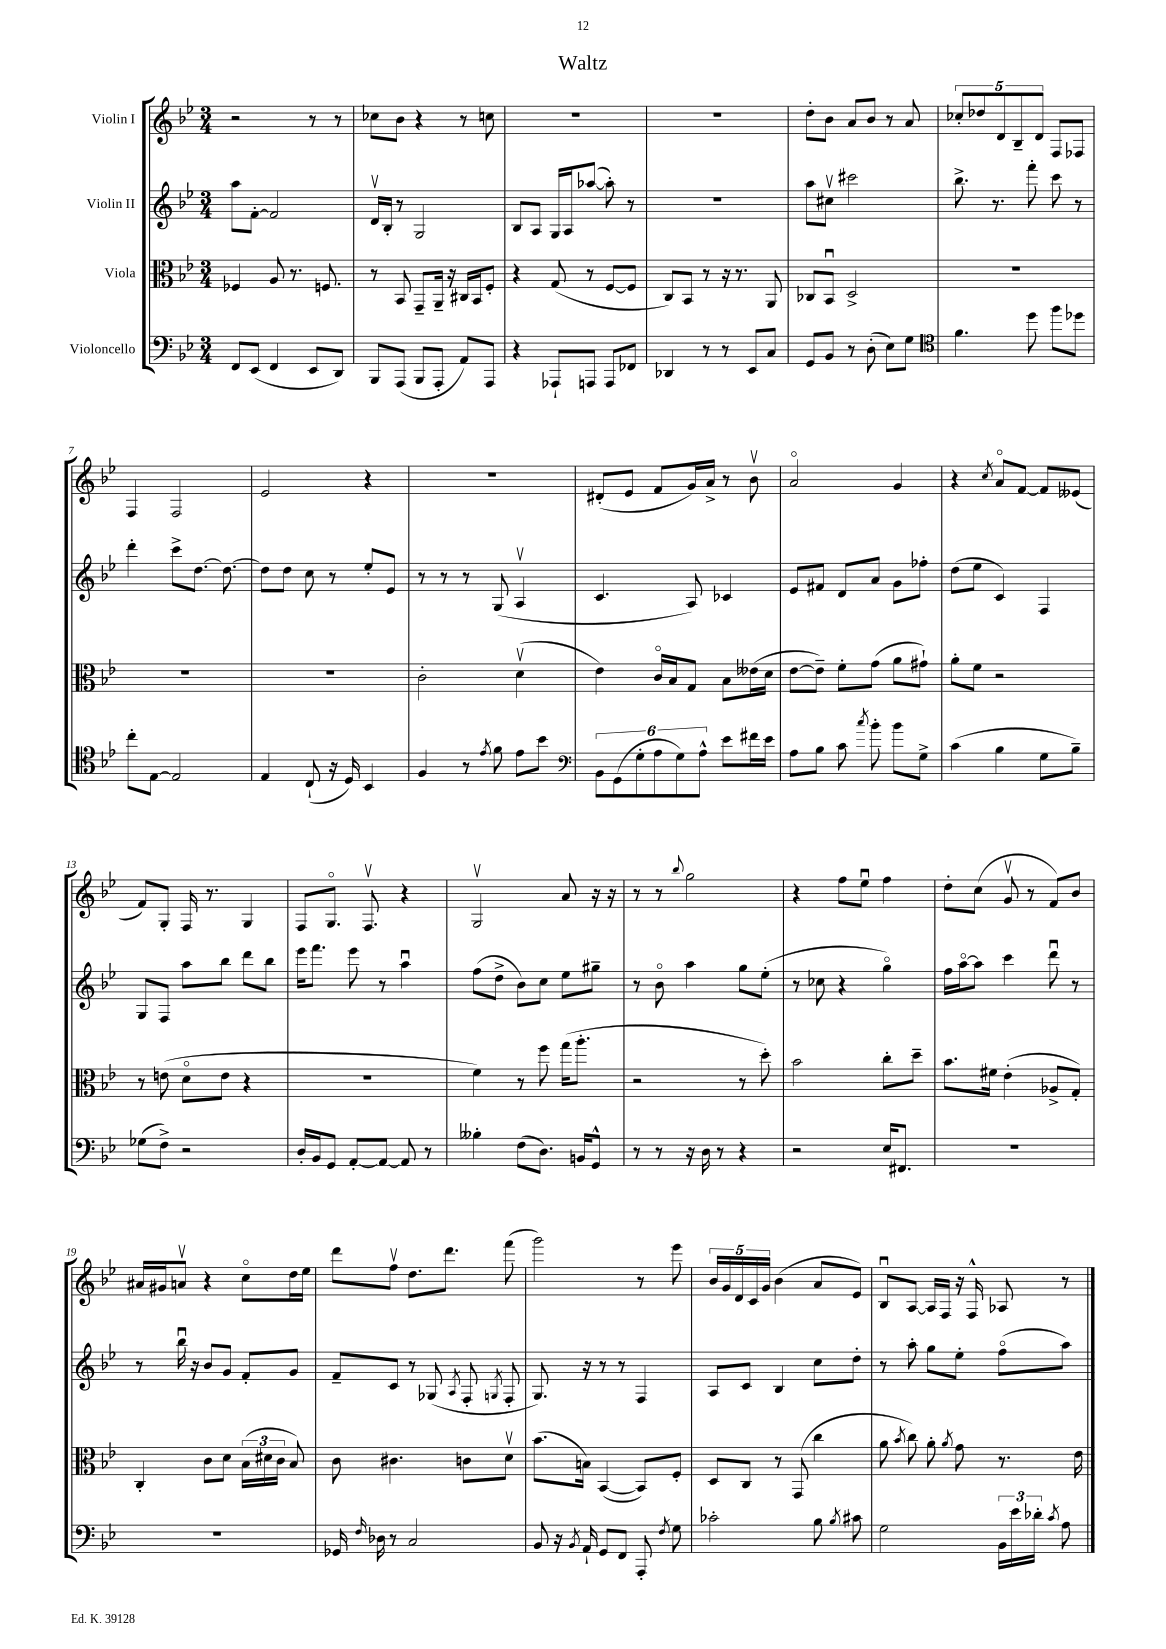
\header { title = "Waltz" }
<<
\new StaffGroup <<
\new Staff = "s0" \with { instrumentName = "Violin I" } {
    \clef treble \key bes \major \numericTimeSignature \time 3/4
    \autoBeamOff r2 r8 r8 |
    ces''8[ bes'8] r4 r8 c''8 |
    R2. |
    R2. |
    d''8[-. bes'8] a'8[ bes'8] r8 a'8 |
    \tuplet 5/4 { ces''8[-. des''8 d'8 bes8-- d'8] } f8[ fes8] |
    f4 f2 |
    ees'2 r4 |
    R2. |
    dis'8[-.( ees'8] f'8[ g'16) a'16]-> r8 bes'8\upbow |
    a'2\flageolet g'4 |
    r4 \acciaccatura { c''8 } a'8[\flageolet f'8]~ f'8[ eeses'8]( |
    f'8[) g8]-. f16 r8. g4 |
    f8[ g8.]\flageolet f8.\upbow r4 |
    g2\upbow a'8 r16 r16 |
    r8 r8 \appoggiatura { bes''8 } g''2 |
    r4 f''8[ ees''8]\downbow f''4 |
    d''8[-. c''8]( g'8\upbow r8 f'8[) bes'8] |
    ais'16[ gis'16 a'8]\upbow r4 c''8[\flageolet d''16 ees''16] |
    d'''8[ f''8]\upbow d''8.[ d'''8.] f'''8( |
    g'''2) r8 ees'''8 |
    \tuplet 5/4 { bes'16[ g'16 d'16 c'16 g'16] } bes'4( a'8[ ees'8]) |
    bes8[\downbow a8]~ a16[ f16] r16 f16-^ aes8 r8 \bar "|." |
}
\new Staff = "s1" \with { instrumentName = "Violin II" } {
    \clef treble \key bes \major \numericTimeSignature \time 3/4
    \autoBeamOff a''8[ f'8]~-. f'2 |
    d'16[\upbow bes16]-. r8 g2 |
    bes8[ a8] g16[ a16 aes''8]~( aes''8-.) r8 |
    R2. |
    a''8[ cis''8]\upbow cis'''2 |
    bes''8.-> r8. f'''8-. c'''8 r8 |
    d'''4-. c'''8[-> d''8.]~ d''8.~ |
    d''8[ d''8] c''8 r8 ees''8[-. ees'8] |
    r8 r8 r8 g8( a4\upbow |
    c'4. a8) ces'4 |
    ees'8[ fis'8] d'8[ a'8] g'8[ fes''8]-. |
    d''8[( ees''8] c'4) f4 |
    g8[ f8] a''8[ bes''8] d'''8[ bes''8] |
    ees'''16[ f'''8.] ees'''8 r8 a''4\downbow |
    f''8[( d''8]-> bes'8[) c''8] ees''8[ gis''8]-- |
    r8 bes'8\flageolet a''4 g''8[ ees''8]-.( |
    r8 ces''8 r4 g''4\flageolet) |
    f''16[ a''16~\flageolet a''8] c'''4 d'''8\downbow r8 |
    r8 bes''16\downbow r16 bes'8[ g'8] f'8[-. g'8] |
    f'8[-- c'8] r8 ges8( \acciaccatura { a8 } f8-. \acciaccatura { g8 } f8-. |
    g8.) r16 r8 r8 f4 |
    a8[ c'8] bes4 c''8[ d''8]-. |
    r8 a''8-. g''8[ ees''8]-. f''8[\flageolet( a''8]) \bar "|." |
}
\new Staff = "s2" \with { instrumentName = "Viola" } {
    \clef alto \key bes \major \numericTimeSignature \time 3/4
    \autoBeamOff fes4 a8 r8. f8. |
    r8 bes,8 g,8[-- a,16]-- r16 cis16[ bes,16 f8]-. |
    r4 g8( r8 f8[~ f8] |
    c8[) bes,8] r8 r16 r8. a,8 |
    ces8[ bes,8]\downbow d2-> |
    R2. |
    R2. |
    R2. |
    c'2-. d'4\upbow( |
    ees'4) c'16[\flageolet bes16 g8] bes8[ eeses'16( d'16] |
    ees'8[~ ees'8]--) f'8[-. g'8]( a'8[ gis'8]-!) |
    a'8[-. f'8] r2 |
    r8 e'8( d'8[\flageolet e'8] r4 |
    R2. |
    f'4) r8 f''8 g''16[( a''8.]-. |
    r2 r8 d''8-.) |
    bes'2 c''8[-. d''8]-- |
    bes'8.[ fis'16] ees'4-.( aes8[-> g8]-.) |
    c4-. c'8[ d'8] \tuplet 3/2 { bes16[( dis'16 c'16] } bes8) |
    c'8 cis'4. c'8[ d'8]\upbow |
    bes'8.[( b16]) bes,4~( bes,8[) f8]-. |
    d8[ c8] r8 g,8( c''4 |
    a'8 \acciaccatura { bes'8 } c''8) a'8-. \acciaccatura { a'8 } g'8 r8. ees'16 \bar "|." |
}
\new Staff = "s3" \with { instrumentName = "Violoncello" } {
    \clef bass \key bes \major \numericTimeSignature \time 3/4
    \autoBeamOff f,8[ ees,8]( f,4 ees,8[ d,8]) |
    bes,,8[ a,,8]( bes,,8[ a,,8]-. a,8[) a,,8] |
    r4 aes,,8[-! a,,8] a,,8[ fes,8] |
    des,4 r8 r8 ees,8[ c8] |
    g,8[ bes,8] r8 d8-.( ees8[) g8] |
    \clef tenor f'4. d''8 f''8[ des''8] |
    c''8[-. ees8]~ ees2 |
    ees4 c8-!( r16 d16) bes,4 |
    f4 r8 \acciaccatura { ees'8 } f'8 ees'8[ bes'8] |
    \clef bass \tuplet 6/4 { bes,8[ g,8( g8-. a8 g8) a8]-^ } ees'8[ fis'16 ees'16] |
    a8[ bes8] c'8 \acciaccatura { c''8 } bes'8-. bes'8[ g8]-> |
    c'4( bes4 g8[ bes8]--) |
    ges8[( f8]->) r2 |
    d16[-. bes,16 g,8] a,8[~-. a,8]~ a,8 r8 |
    beses4-. f8[( d8.]) b,16[ g,8]-^ |
    r8 r8 r16 d16 r8 r4 |
    r2 ees16[ fis,8.] |
    R2. |
    R2. |
    ges,16 \grace { f16 } des16 r8 c2 |
    bes,8 r16 \acciaccatura { bes,8 } a,16-! g,8[ f,8] a,,8-. \acciaccatura { f8 } g8 |
    ces'2-. bes8 \acciaccatura { bes8 } cis'8 |
    g2 \tuplet 3/2 { bes,16[ ees'16 des'16]-. } \acciaccatura { c'8 } a8 \bar "|." |
}
>>
>>
